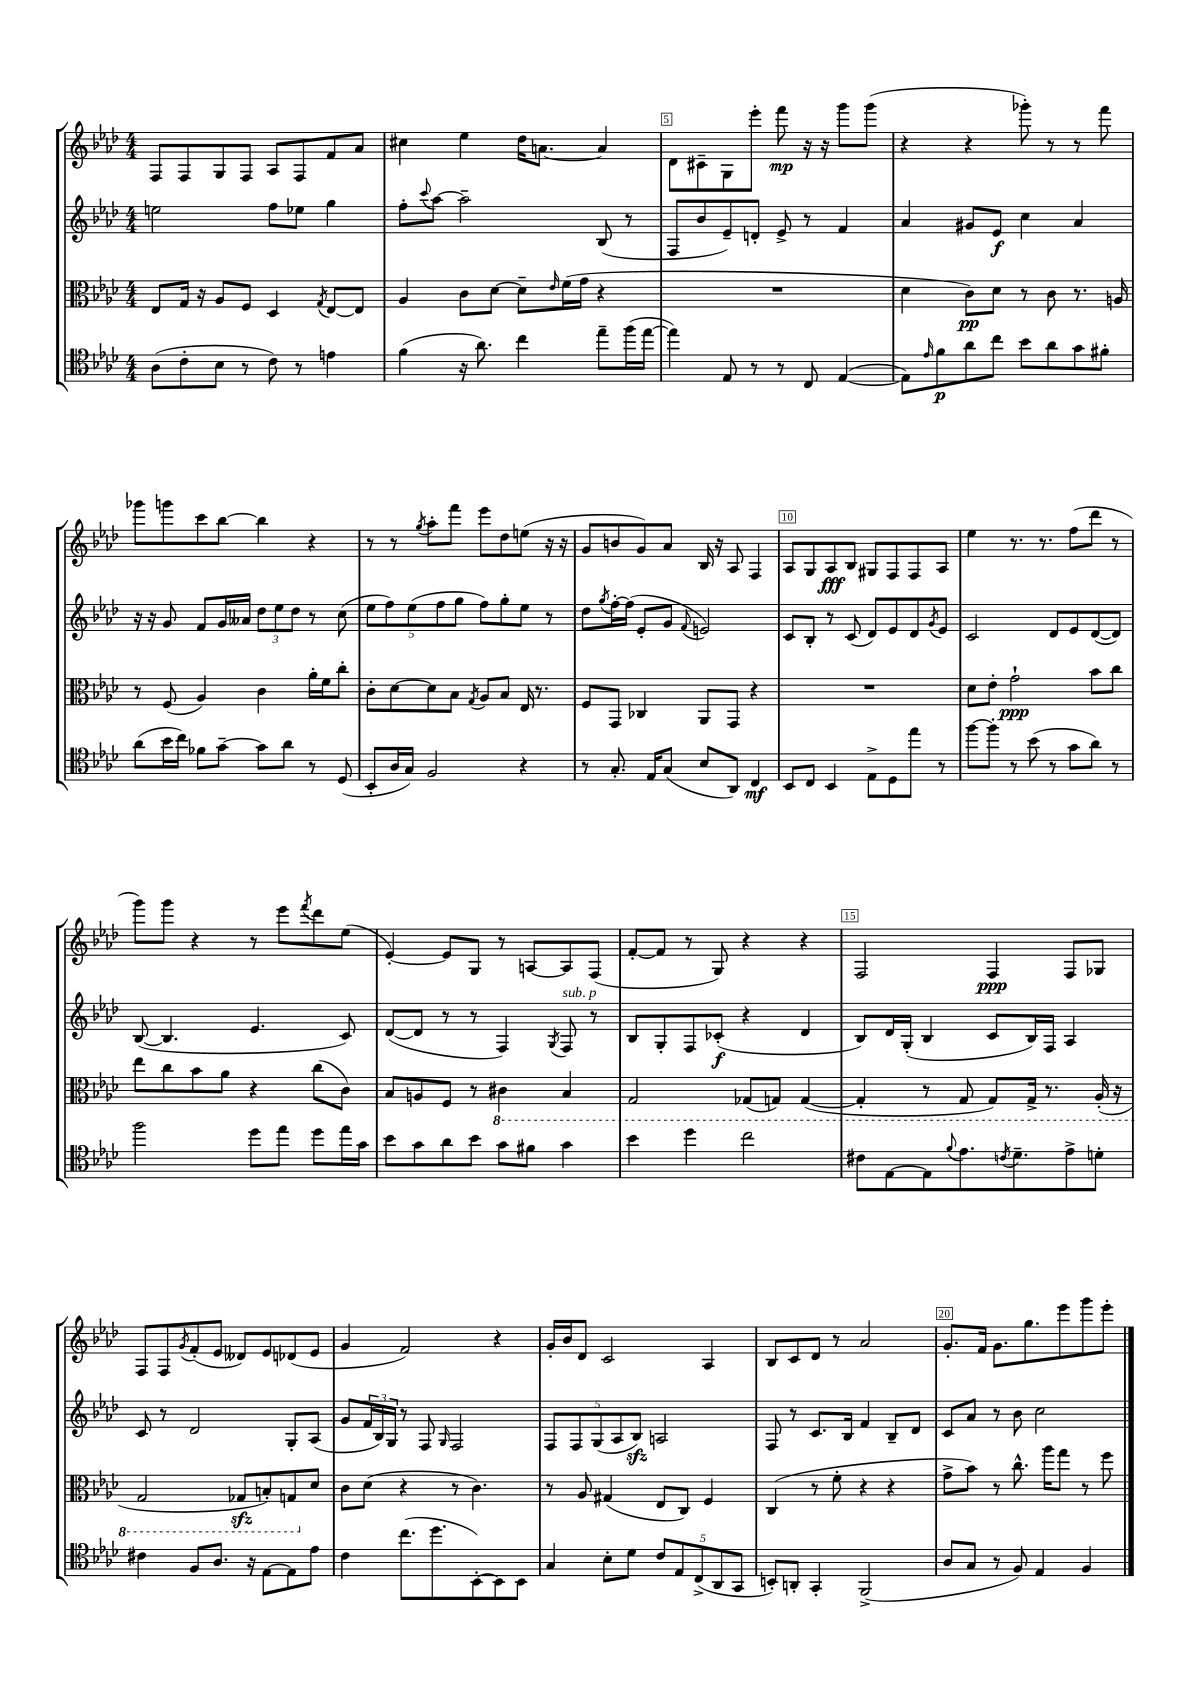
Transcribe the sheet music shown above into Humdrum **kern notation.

**kern	**kern	**kern	**kern
*staff4	*staff3	*staff2	*staff1
*clefC4	*clefC3	*clefG2	*clefG2
*k[b-e-a-d-]	*k[b-e-a-d-]	*k[b-e-a-d-]	*k[b-e-a-d-]
*M4/4	*M4/4	*M4/4	*M4/4
(8A-	8E-	2ee	8F
8c'	16G	.	8F
.	16r	.	.
8B-	8A-	.	8G
8r	8F	.	8F
8c)	4D-	8ff	8A-
8r	.	8ee-	8F
.	8qG	.	.
4e	[8E-	4gg	8f
.	8E-]	.	8a-
=	=	=	=
(4f	4A-	8ff'	4cc#
.	.	8qqccc	.
.	.	[8aa-	.
16r	8c	2aa-~]	4ee-
8.a-)	.	.	.
.	[8d-	.	.
4cc	8d-~]	.	16dd-
.	.	.	[8.a
.	16qqe-	.	.
.	(16f	.	.
.	16g	.	.
8ee-~	4r	(8B-	4a]
(16ff	.	8r	.
[16ee-	.	.	.
=	=	=	=
4ee-])	1r	8F	8d-
.	.	8b-	8c#~
8E-	.	8e-~)	8G
8r	.	8d'	8eee-'
8r	.	8e-^	8fff
8C	.	8r	16r
.	.	.	16r
([4E-	.	4f	8ggg
.	.	.	(8ggg
=	=	=	=
8E-])	4d-	4a-	4r
16qqe-	.	.	.
8f	.	.	.
8a-	8c)	8g#	4r
8cc	8d-	8e-	.
8b-	8r	4cc	8ggg-')
8a-	8c	.	8r
8g	8.r	4a-	8r
8f#'	.	.	8fff
.	16A	.	.
=	=	=	=
(8a-	8r	16r	8ggg-
.	.	16r	.
16b-	(8F	8g	8ggg
16cc)	.	.	.
8f-	4A-)	8f	8ccc
[8g~	.	16g	[8bb-
.	.	16a--	.
8g]	4c	12dd-	4bb-]
.	.	12ee-	.
8a-	.	.	.
.	.	12dd-	.
8r	16a-'	8r	4r
.	16f	.	.
(8D-	8cc'	(8cc	.
=	=	=	=
8BB-'	8c'	10ee-	8r
.	.	10ff)	.
16A-	[8d-	.	8r
16G)	.	.	.
.	.	(10ee-	.
.	.	.	8qgg
2F	8d-]	.	8aa-'
.	.	10ff	.
.	8B-	.	8fff
.	.	10gg	.
.	8qG	.	.
.	8A-	8ff)	8eee-
.	8B-	8gg'	8dd-
4r	16E-	8ee-	(8ee
.	8.r	.	.
.	.	8r	16r
.	.	.	16r
=	=	=	=
8r	8F	8dd-	8g
.	.	8qgg	.
8.G'	8GG	[16ff'	8b
.	.	(16ff]	.
.	4C-	8e-'	8g)
16E-	.	.	.
(8G	.	8g	8a-
.	.	8qqf	.
8B-	8AA-	2e)	16B-
.	.	.	16r
8AA-)	8GG	.	8A-
4C	4r	.	4F
=	=	=	=
8BB-	1r	8c	8A-
8C	.	8B-'	8G
4BB-	.	8r	8A-
.	.	(8c	8B-
8E-^	.	8d-)	8G#
8D-	.	8e-	8F
8ee-	.	8d-	8F
.	.	8qg	.
8r	.	8e-	8A-
=	=	=	=
[8ff	8d-	2c	4ee-
8ff']	8e-'	.	.
8r	2g`	.	8.r
(8b-	.	.	.
.	.	.	8.r
8r	.	8d-	.
8g	.	8e-	(8ff
8a-)	8b-	([8d-	8ddd-
8r	8cc	8d-])	8r
=	=	=	=
2ff	8ee-	([8B-	8ggg)
.	8cc	4.B-]	8ggg
.	8b-	.	4r
.	8a-	.	.
8dd-	4r	4.e-	8r
8ee-	.	.	8eee-
.	.	.	8qfff
8dd-	(8cc	.	8ddd-
16ee-	8c)	8c)	(8ee-
16g	.	.	.
=	=	=	=
8b-	8B-	([8d-	[4e-')
8g	8A	8d-]	.
8a-	8F	8r	8e-]
8b-	8r	8r	8G
8g	4C#	4F)	8r
8f#	.	.	[8A
.	.	8qG	.
4g	4BB-	8F	8A]
.	.	8r	(8F
=	=	=	=
4b-	2GG	8B-	[8f'
.	.	8G'	8f]
4dd-	.	8F	8r
.	.	(8c-'	8G)
2cc	(8GG-	4r	4r
.	8GG)	.	.
.	([4GG	4d-	4r
=	=	=	=
8c#	4GG']	8B-)	2F
[8E-	.	16d-	.
.	.	(16G'	.
8E-]	8r	4B-	.
8qqf	.	.	.
8.e-	8GG	.	.
.	8GG)	8c	4F
8qc	.	.	.
8.d-~	.	.	.
.	16GG^	16B-)	.
.	8.r	16F	.
8e-^	.	4A-	8F
8d'	(16AA-'	.	8G-
.	16r	.	.
=	=	=	=
4c#	2GG	8c	8F
.	.	8r	8F
.	.	.	8qg
8F	.	2d-	(8f'
8.A-	.	.	8e-
.	8GG-	.	8d--)
16r	.	.	.
[8E-	8BB')	.	8e-
8E-]	8GG	8G'	(8d-
8e-	8d-	(8A-	8e-
=	=	=	=
4c	8c	8g	4g
.	(8d-	24f	.
.	.	24B-)	.
.	.	24G	.
(8.cc	4r	8r	2f)
.	.	8F	.
8.dd-	.	.	.
.	.	16qqG	.
.	8r	2F	.
[8BB-')	4.c)	.	.
8BB-]	.	.	4r
8BB-	.	.	.
=	=	=	=
4G	8r	10F	16g'
.	.	.	16b-
.	.	10F	.
.	8A-	.	8d-
.	.	(10G	.
8B-'	(4G#	.	2c
.	.	10A-	.
8d-	.	.	.
.	.	10B-)	.
10c	8E-	2A	.
10E-	.	.	.
.	8C)	.	.
(10C^	.	.	.
.	4F	.	4A-
10AA-	.	.	.
10GG	.	.	.
=	=	=	=
8BB')	(4C	8F	8B-
8AA'	.	8r	8c
4GG'	8r	8.c	8d-
.	8f'	.	8r
.	.	16B-	.
(2FF^	4r	4f	2a-
.	4r	8B-~	.
.	.	8d-	.
=	=	=	=
8A-	8g^	8c	8.g'
8G	8b-)	8a-	.
.	.	.	16f
8r	8r	8r	8.g
8F)	8.cc^^	8b-	.
.	.	.	8.gg
4E-	.	2cc	.
.	16aa-	.	.
.	8gg	.	8eee-
4F	8r	.	8ggg
.	8ff	.	8eee-'
==	==	==	==
*-	*-	*-	*-
